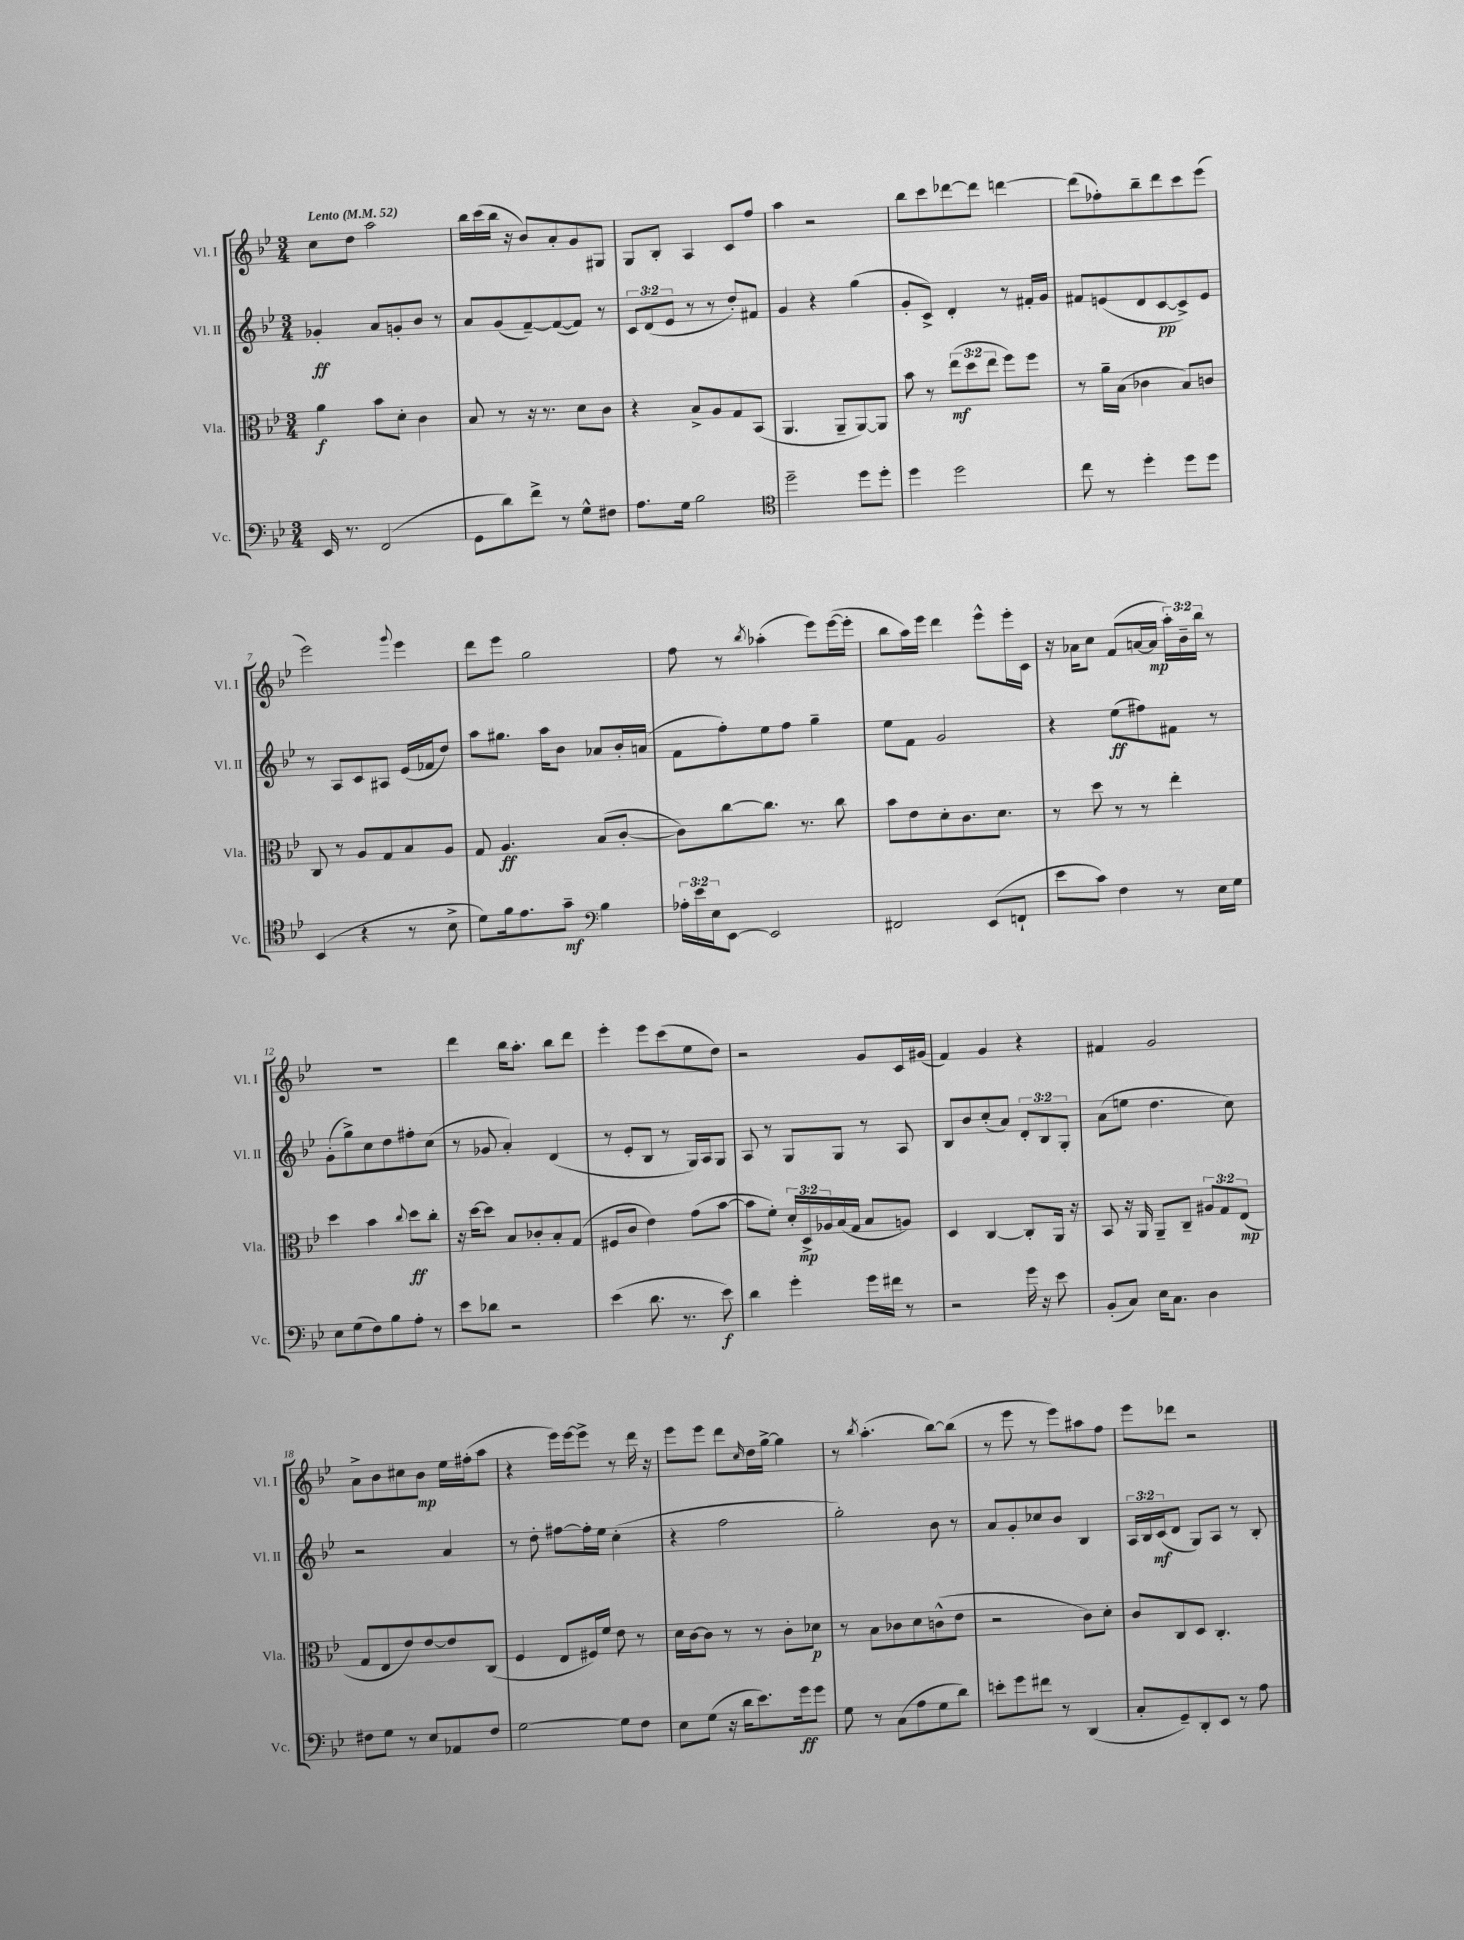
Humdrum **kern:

**kern	**kern	**kern	**kern
*staff4	*staff3	*staff2	*staff1
*clefF4	*clefC3	*clefG2	*clefG2
*k[b-e-]	*k[b-e-]	*k[b-e-]	*k[b-e-]
*M3/4	*M3/4	*M3/4	*M3/4
*MM52	*MM52	*MM52	*MM52
16EE-/	4a\	4g-'/	8cc\L
8.r	.	.	.
.	.	.	8dd\J
(2FF/	8b-\L	8a/L	2aa\
.	8d'\J	8g'/	.
.	4c\	8b-/J	.
.	.	8r	.
=	=	=	=
8GG\L	8B-/	8a/L	16bb-\LL
.	.	.	(16ccc\
8d\)	8r	(8g/	16bb-\JJ
.	.	.	16r
8f^\J	16r	[8f~/)	8b-/L)
.	8.r	.	.
8r	.	(8f/_	8a'/
8G^^\L	8d\L	8f/]J)	8g/
8F#\J	8c\J	8r	8G#/J
=	=	=	=
8.A\L	4r	12c/L	8G/L
.	.	(12d/	.
.	.	.	8B-'/J
.	.	12e-/J	.
16G\Jk	.	.	.
2B-\	8B-^/L	8r	4A/
.	8A/	8r	.
.	8G/	8dd'/L)	8c/L
.	(8BB-/J	8f#/J	8ff/J
=	=	=	=
*clefC4	*	*	*
2dd~\	4.AA/	4g/	4aa\
.	.	4r	2r
.	8AA~/L	.	.
8dd\L	[8AA/)	(4gg\	.
8dd'\J	8AA/]J	.	.
=	=	=	=
4dd\	8b-\	8g'/L	8bb-\L
.	8r	8c^/J)	8ccc\
2dd\	(12ee-\L	4d'/	[8ddd-\
.	12dd\	.	.
.	.	.	8ddd-\]J
.	12ee-\J	.	.
.	8ff\L)	8r	[4ddd\
.	8ff\J	16f#'/LL	.
.	.	16g/JJ	.
=	=	=	=
8cc\	8r	8f#/L	(8ddd\]L
8r	16a~\LL	(8e/	8ff-'\)
.	(16B-\JJ	.	.
4dd'\	4c-\	8d/	8bb-~\
.	.	[8c/	8ddd\
8dd\L	8B-/L)	8c^/])	8ccc\
8dd\J	8c/J	8e/J	(8eee-\J
=	=	=	=
(4BB-/	8C/	8r	2eee-\)
.	8r	8A/L	.
4r	8A/L	8c/	.
.	8G/	8A#/J	.
.	.	.	8qqggg/
8r	8B-/	(16e-/LL	4eee-\
.	.	16f-/J	.
8B-^\	8A/J	8dd/J)	.
=	=	=	=
8d\L)	8G/	8aa\L	8ddd\L
16f\k	4.A/	8.gg#\J	8eee-\J
8.e-\	.	.	.
.	.	.	2gg\
.	.	16aa\LK	.
8g~\J	.	8b-\J	.
*clefF4	*	*	*
4B-\	(8B-/L	8a-/L	.
.	[8c'/J	16b-'/L	.
.	.	(16a/JJ	.
=	=	=	=
24A-'\LL	8c\]L)	8f\L	8ff\
24e-\	.	.	.
24E-\J	.	.	.
[8EE-\J	[8cc\	8ff'\)	8r
.	.	.	8qbb-/
2EE-/]	8.cc\]J	8ee-\	(4aa-'\
.	.	8ff\J	.
.	8.r	.	.
.	.	4gg~\	8eee-\L)
.	8cc\	.	([16eee-\L
.	.	.	16eee-'\]JJ
=	=	=	=
2FF#/	8b-\L	8ee-\L	8bb-\L
.	8e-\	8f\J	16aa\L)
.	.	.	16eee-\JJ
.	8d'\	2g/	4ddd\
.	8.c\	.	.
(8EE-/L	.	.	8eee-^^\L
.	8.d\J	.	.
8FF`/J	.	.	16eee-'\L
.	.	.	16c\JJ
=	=	=	=
8e-\L	8r	4r	16r
.	.	.	16a-\LK
8c\J)	8dd\	.	8cc\J
4F\	8r	(8ee-\L	(8f/L
.	8r	8ff#\)	[16a/L
.	.	.	16a/]JJ
8r	4ee-'\	8f#\J	24aa'\LL)
.	.	.	24b-~\
.	.	.	24bb-\JJ
16E-\LL	.	8r	8r
16G\JJ	.	.	.
=	=	=	=
8E-\L	4dd\	(8g'\L	2.r
(8G\	.	8gg^\)	.
8F\)	4b-\	8cc\	.
8B-\	.	8dd\	.
.	8qqcc/	.	.
8A'\J	8dd\L	8ff#'\	.
8r	8cc'\J	(8cc\J	.
=	=	=	=
8e-\L	16r	8r	4ddd\
.	[16dd\LK	.	.
8d-\J	8dd\]J	8g-/	.
2r	8B-/L	4a'/)	16bb-\LK
.	.	.	8.aa'\J
.	8c-'/	.	.
.	8B-'/	(4d/	8bb-\L
.	(8G/J	.	8ddd\J
=	=	=	=
(4e-\	8F#/L	8r	4eee-'\
.	8c/J	8e-'/L	.
8.d\	4e-\)	8B-/J	8eee-\L
.	.	8r	(8ccc\
8.r	.	.	.
.	(8g\L	16G/LL)	8ee-\
.	.	16A/J	.
8e-\)	[8b-\J	8G/J	8dd\J)
=	=	=	=
4d\	8b-\]L	8A/	2r
.	8f'\J)	8r	.
4g'\	24d'/LL	8G/L	.
.	24D^/	.	.
.	24A-/	.	.
.	(16B-/	8G/J	.
.	16G/JJ	.	.
16g\LL	8B-/L	8r	8g/L
16f#\JJ	.	.	.
8r	8A/J)	8A/	16c/L
.	.	.	(16g#/JJ
=	=	=	=
2r	4D/	8B-/L	4f/)
.	.	8b-/	.
.	[4C/	(8cc'/	4g/
.	.	8a/J)	.
16g\	8C'/]L	12d'/L	4r
16r	.	.	.
.	.	12B-/	.
8e-\	16AA/Jk	.	.
.	.	12G'/J	.
.	16r	.	.
=	=	=	=
(8BB-'/L	8BB-/	(8a\L	4f#/
8C/J)	16r	8ee\J	.
.	16AA/	.	.
16E-\LK	8AA~/L	4.dd\	2g/
8.C\J	.	.	.
.	8C~/J	.	.
4D\	12A#/L	.	.
.	12G/	.	.
.	.	8cc\)	.
.	(12E-/J	.	.
=	=	=	=
8F#\L	8G/L	2r	8a^\L
8G\J	8E-/	.	8b-\
8r	8e-/)	.	8cc#\
8E-/L	[8e-/	.	8b-\J
8AA-/	8e-/]	4a/	16ee-\LL
.	.	.	(16ff#'\J
8F#/J	(8C/J	.	8aa\J
=	=	=	=
[2G\	4F/	8r	4r
.	.	8dd'\	.
.	8E-/L	[8ff#\L	16eee-\LL)
.	.	.	[16eee-\J
.	16F#/L)	16ff#'\]L	8eee-^\]J
.	16f/JJ	16ee-\JJ	.
8G\]L	8e-\	(4cc'\	8r
8F\J	8r	.	16ddd\
.	.	.	16r
=	=	=	=
8E-\L	16d\LL	4r	8eee-\L
.	[16c\J	.	.
(8G\J	8c\]J	.	8eee-\J
16r	8r	2ff\	8ddd\L
16d\LK	.	.	.
.	.	.	16qqcc/
8.e-\)	8r	.	16dd\L
.	.	.	[16gg^\JJ
.	8c'\L	.	4gg\]
16g\k	.	.	.
8g\J	8d-\J	.	.
=	=	=	=
8G\	8r	2gg'\)	8r
.	.	.	8qbb-/
8r	8B-\L	.	(4.aa'\
(8C\L	8c-\	.	.
8A\	8d\	.	.
8G\	(8c^^\	8b-\	[8bb-\L)
8d\J)	8e-\J	8r	(8bb-\]J
=	=	=	=
8e'\L	2r	8a/L	8r
8g\	.	8g'/	8eee-\
8f#\J	.	8cc-/	8r
8r	.	8b-/J	8eee-\L)
(4DD/	8c\L)	4B-/	8aa#\
.	8d'\J	.	8ff\J
=	=	=	=
8C'/L	8c/L	24A/LL	8eee-\L
.	.	24B-/	.
.	.	(24c/J	.
8GG~/)	8C/	8d/J	8ddd-\J
8DD'/	8D/J	8G/L)	2r
8EE-/J	4.C'/	8A/J	.
8r	.	8r	.
8A\	.	8B-'/	.
==	==	==	==
*-	*-	*-	*-
